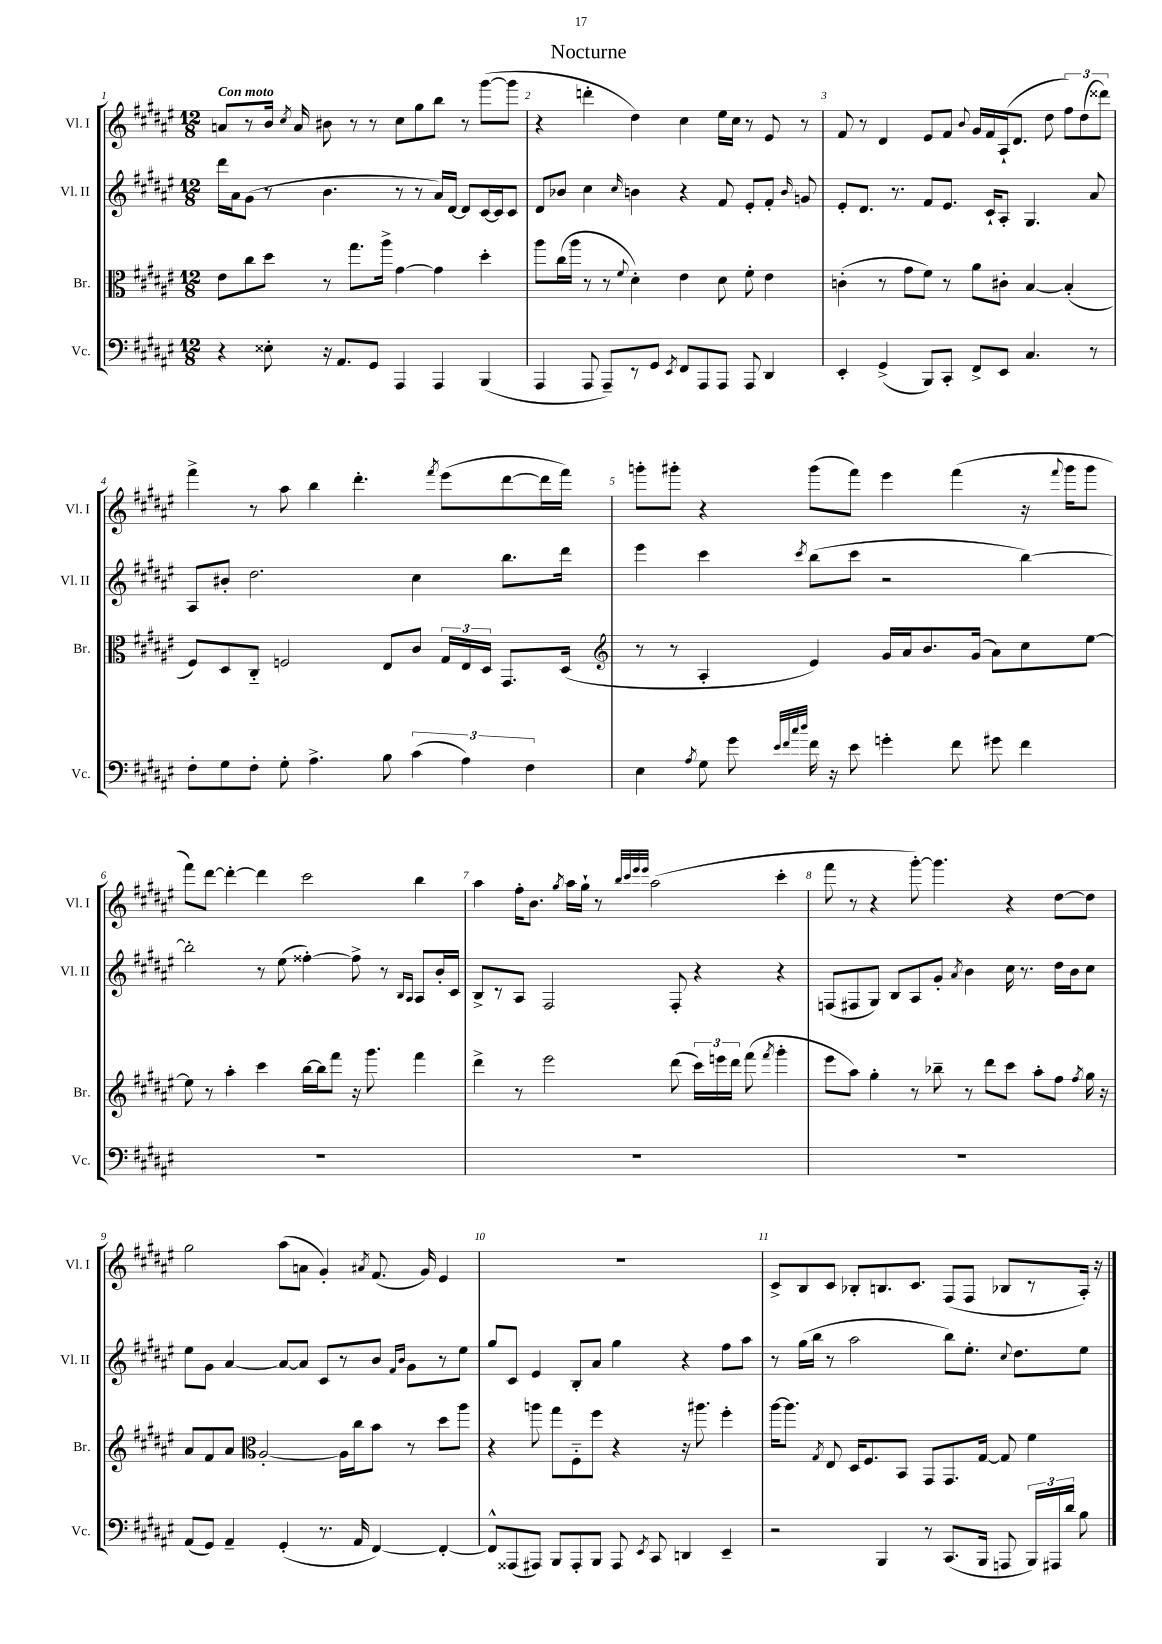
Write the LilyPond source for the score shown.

\header { title = "Nocturne" }
<<
\new StaffGroup <<
\new Staff = "s0" \with { instrumentName = "Vl. I" shortInstrumentName = "Vl. I" } {
    \clef treble \key fis \major \numericTimeSignature \time 12/8 \tempo "Con moto"
    \autoBeamOff a'8[ r8 b'16] \acciaccatura { cis''8 } a'16 bis'8 r8 r8 cis''8[ gis''8 b''8] r8 gis'''8[~( gis'''8] |
    r4 d'''4-. dis''4) cis''4 eis''16[ cis''16] r8 eis'8 r8 |
    fis'8 r8 dis'4 eis'8[ fis'8] \appoggiatura { b'8 } gis'16[ fis'16 ais16-!( dis'8.] dis''8 \tuplet 3/2 { fis''8[) dis''8( disis'''8]) } |
    fis'''4-> r8 ais''8 b''4 dis'''4.-. \acciaccatura { fis'''8 } eis'''8[( dis'''8~ dis'''16 fis'''16]) |
    g'''8[-. gis'''8]-. r4 gis'''8[( fis'''8]) eis'''4 fis'''4( r16 \appoggiatura { fis'''8 } gis'''16[ gis'''8] |
    fis'''8[) dis'''8]~ dis'''4~-. dis'''4 cis'''2 b''4 |
    ais''4 fis''16[-. b'8.] \acciaccatura { gis''8 } ais''16[ gis''16]-! r8 \grace { b''32[ cis'''32 eis'''32 eis'''32] } ais''2( cis'''4-. |
    fis'''8 r8 r4 gis'''8~-.) gis'''4. r4 dis''8[~ dis''8] |
    gis''2 ais''8[( a'8] gis'4-.) \acciaccatura { ais'8 } fis'8.( gis'16) eis'4 |
    R1. |
    cis'8[-> b8 cis'8] bes8[-. b8. cis'8.] fis8[( fis8] bes8[ r8 ais16]-.) r16 \bar "|." |
}
\new Staff = "s1" \with { instrumentName = "Vl. II" shortInstrumentName = "Vl. II" } {
    \clef treble \key fis \major \numericTimeSignature \time 12/8
    \autoBeamOff dis'''16[ ais'16 gis'8]( r8 b'4. r8 r8 ais'16[) dis'16]~ dis'8[ cis'16~ cis'16 cis'8] |
    dis'8[ bes'8] cis''4 \grace { cis''16 } b'4 r4 fis'8 eis'8[-. fis'8]-. \grace { b'16 } g'8 |
    eis'8[-. dis'8.] r8. fis'8[ eis'8.] cis'16[-! ais8]-. gis4. ais'8 |
    ais8[ bis'8]-. dis''2. cis''4 b''8.[ dis'''16] |
    eis'''4 cis'''4 \acciaccatura { cis'''8 } b''8[( cis'''8] r2 b''4~) |
    b''2-. r8 eis''8( fisis''4~-.) fisis''8-> r8 \grace { b16[ ais16] } ais8[ b'16-. cis'16] |
    b8[-> r8 ais8] fis2 fis8-. r4 r4 |
    f8[( fis8 gis8]) b8[ ais8 gis'8]-. \acciaccatura { ais'8 } b'4 cis''16 r8. dis''16[ b'16 cis''8] |
    eis''8[ gis'8] ais'4~ ais'8[~ ais'8] cis'8[ r8 b'8] \grace { fis'16[ b'16] } gis'8[ r8 eis''8] |
    gis''8[ cis'8] eis'4 b8[-. ais'8] gis''4 r4 fis''8[ ais''8] |
    r8 gis''16[( b''16] r8 ais''2 b''8[) eis''8.]-. \appoggiatura { cis''8 } dis''8.[ eis''8] \bar "|." |
}
\new Staff = "s2" \with { instrumentName = "Br." shortInstrumentName = "Br." } {
    \clef alto \key fis \major \numericTimeSignature \time 12/8
    \autoBeamOff eis'8[ cis''8 dis''8] r8 gis''8.[ ais''16]-> gis'4~ gis'4 dis''4-. |
    ais''8[ cis''16( ais''16] r8 r8 \appoggiatura { fis'8 } dis'4-.) eis'4 dis'8 fis'8-. eis'4 |
    c'4-.( r8 gis'8[ fis'8]) r8 ais'8[ cis'8]-. b4~ b4-.( |
    fis8[) dis8 cis8]-_ f2 eis8[ cis'8] \tuplet 3/2 { gis16[ eis16 dis16] } gis,8.[ dis16]( |
    \clef treble r8 r8 ais4-. eis'4) gis'16[ ais'16 b'8. gis'16]( ais'8[) cis''8 eis''8]~ |
    eis''8 r8 ais''4-. cis'''4 b''16[~ b''16 fis'''8] r16 gis'''8. fis'''4 |
    dis'''4-> r8 eis'''2 dis'''8( \tuplet 3/2 { cis'''16[) e'''16 dis'''16] } fis'''8( \acciaccatura { fis'''8 } gis'''4-. |
    eis'''8[ ais''8]) gis''4-. r8 bes''8-- r8 dis'''8[ cis'''8] ais''8[-. fis''8] \acciaccatura { fis''8 } gis''16 r16 |
    ais'8[ fis'8 ais'8] \clef alto ais2~-. ais16[ cis''16 b'8] r8 dis''8[ ais''8] |
    r4 a''8 gis''8[ fis8-_ fis''8] r4 r16 ais''8. fis''4-. |
    ais''16[~ ais''8.] \acciaccatura { gis8 } eis8 dis16[ fis8. b,8] gis,8[ gis,8. gis16]~ gis8 fis'4 \bar "|." |
}
\new Staff = "s3" \with { instrumentName = "Vc." shortInstrumentName = "Vc." } {
    \clef bass \key fis \major \numericTimeSignature \time 12/8
    \autoBeamOff r4 eisis8-. r16 ais,8.[ gis,8] ais,,4 ais,,4 b,,4( |
    ais,,4 ais,,8 ais,,8[--) r8 gis,8] \acciaccatura { eis,8 } fis,8[ ais,,8 ais,,8] ais,,8 dis,4 |
    eis,4-. gis,4->( b,,8[) cis,8]-. fis,8[-> eis,8] cis4. r8 |
    fis8[-. gis8 fis8]-. gis8-. ais4.-> b8 \tuplet 3/2 { cis'4( ais4) fis4 } |
    eis4 \acciaccatura { ais8 } gis8 gis'8 \grace { eis'32[ fis'32 cis''32 dis''32] } fis'16 r16 eis'8 g'4-. fis'8 gis'8 fis'4 |
    R1. |
    R1. |
    R1. |
    ais,8[( gis,8]) ais,4-- gis,4-.( r8. ais,16 fis,4~) fis,4~-. |
    fis,8[-^ aisis,,8( ais,,8]) b,,8[ ais,,8-. b,,8] ais,,8 \acciaccatura { eis,8 } cis,8 d,4 eis,4-- |
    r2 b,,4 r8 cis,8.[( b,,16] a,,8 \tuplet 3/2 { b,,16[) ais,,16 dis'16] } b8 \bar "|." |
}
>>
>>
\layout { \context { \Score \override BarNumber.break-visibility = ##(#f #t #t) barNumberVisibility = #all-bar-numbers-visible } }
